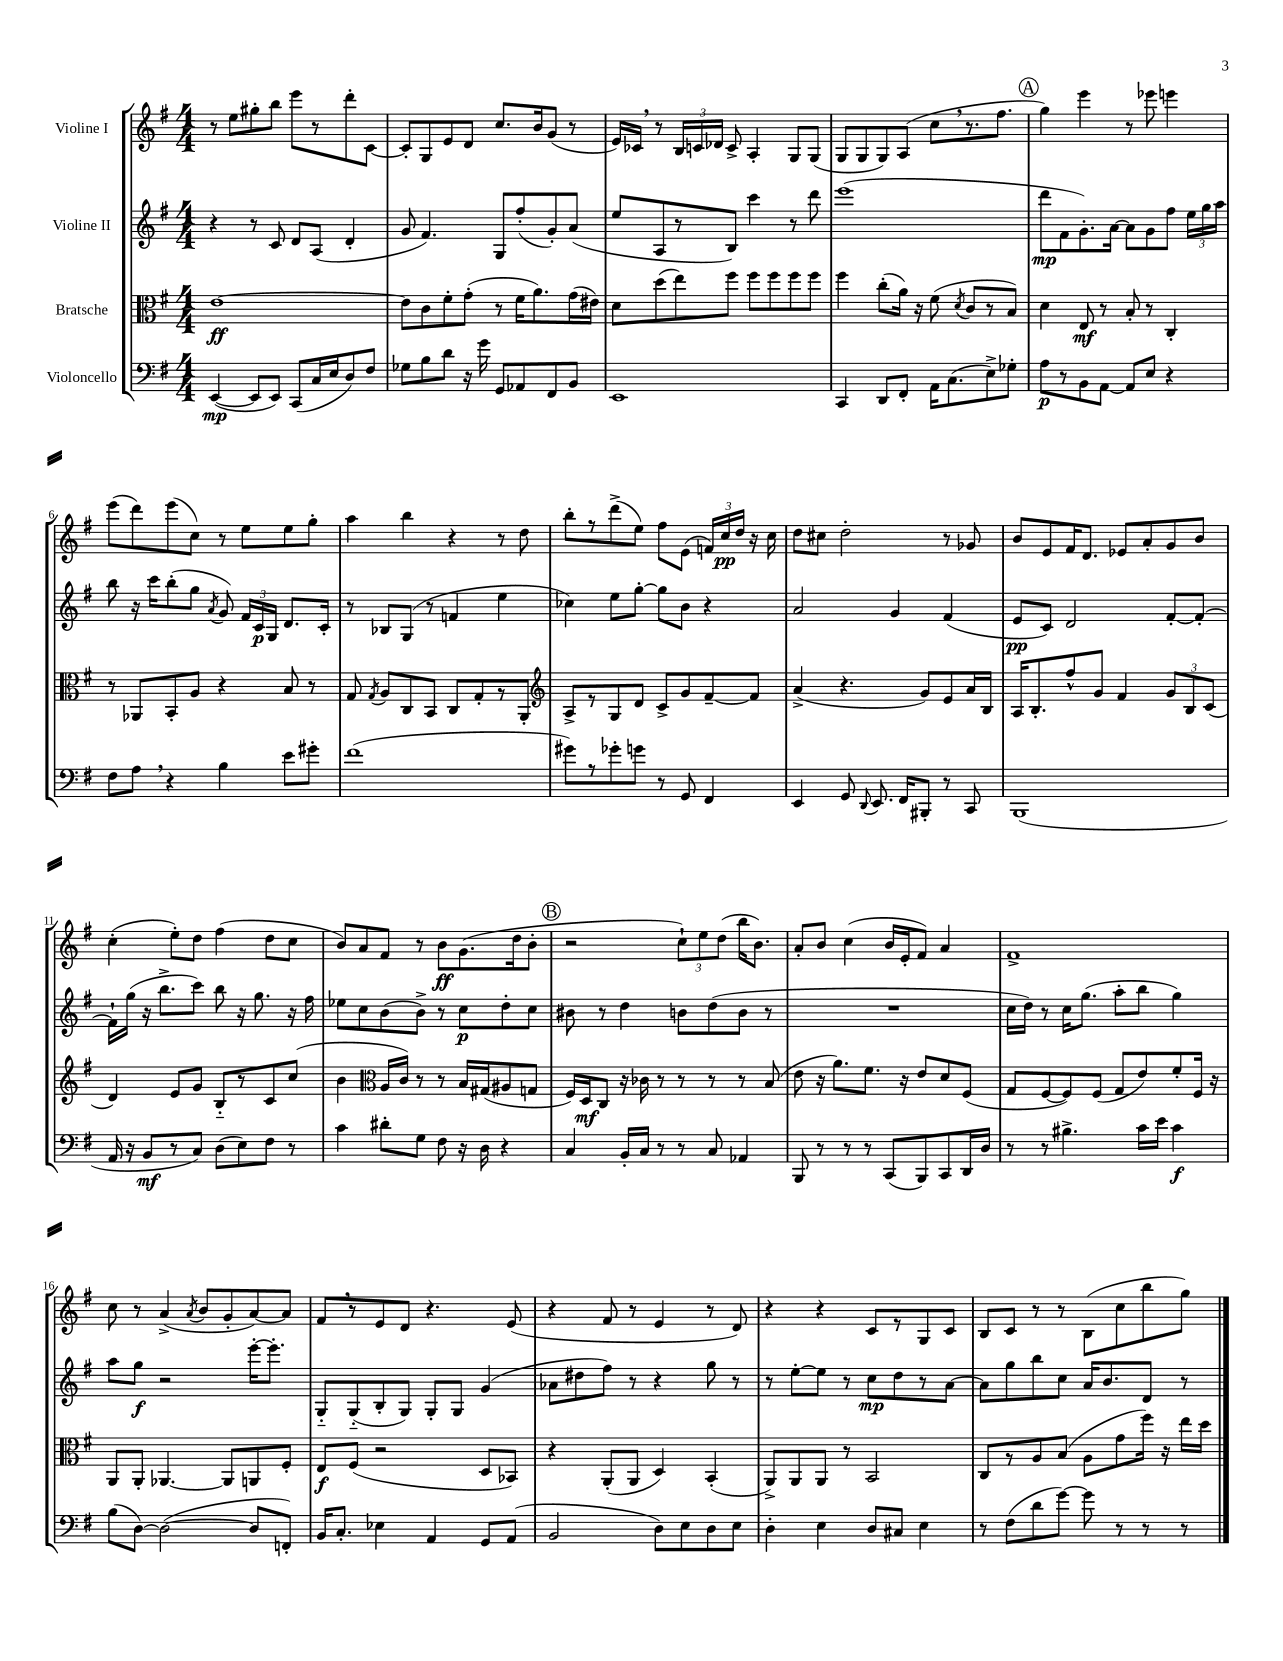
<<
\new StaffGroup <<
\new Staff = "s0" \with { instrumentName = "Violine I" } {
    \clef treble \key g \major \numericTimeSignature \time 4/4
    \autoBeamOff r8 e''8[ gis''8-. b''8] e'''8[ r8 d'''8-. c'8]~ |
    c'8[-. g8 e'8 d'8] c''8.[ b'16 g'8]( r8 |
    e'16[) ces'16] \breathe r8 \tuplet 3/2 { b16[ c'16 des'16] } c'8-> a4-. g8[ g8]( |
    g8[ g8 g8) a8]( c''8[ \breathe r8. fis''8.] |
    \mark \markup { \circle "A" } g''4) e'''4 r8 ees'''8 e'''4 |
    e'''8[( d'''8) e'''8( c''8]) r8 e''8[ e''8 g''8]-. |
    a''4 b''4 r4 r8 d''8 |
    b''8[-. r8 d'''8->( e''8]) fis''8[ e'8]( \tuplet 3/2 { f'16[) c''16\pp d''16] } r16 c''16 |
    d''8[ cis''8] d''2-. r8 ges'8 |
    b'8[ e'8 fis'16 d'8.] ees'8[ a'8-. g'8 b'8] |
    c''4-.( e''8[-.) d''8] fis''4( d''8[ c''8] |
    b'8[) a'8 fis'8] r8 b'8[\ff g'8.( d''16 b'8]-. |
    \mark \markup { \circle "B" } r2 \tuplet 3/2 { c''8[-!) e''8 d''8]( } b''16[ b'8.]) |
    a'8[-. b'8] c''4( b'16[ e'16-. fis'8]) a'4 |
    fis'1-> |
    c''8 r8 a'4->( \acciaccatura { a'8 } b'8[ g'8-. a'8~) a'8] |
    fis'8[ \breathe r8 e'8 d'8] r4. e'8( |
    r4 fis'8 r8 e'4 r8 d'8) |
    r4 r4 c'8[ r8 g8 c'8] |
    b8[ c'8] r8 r8 b8[( c''8 b''8 g''8]) \bar "|." |
}
\new Staff = "s1" \with { instrumentName = "Violine II" } {
    \clef treble \key g \major \numericTimeSignature \time 4/4
    \autoBeamOff r4 r8 c'8 d'8[ a8]( d'4-. |
    g'8 fis'4.) g8[ fis''8-.( g'8-.) a'8]( |
    e''8[ a8 r8 b8]) c'''4 r8 d'''8 |
    e'''1( |
    \mark \markup { \circle "A" } d'''8[\mp fis'8 g'8.-.) a'16]~ a'8[ g'8 fis''8] \tuplet 3/2 { e''16[ g''16 a''16] } |
    b''8 r16 c'''16[ b''8-.( g''8] \acciaccatura { a'8 } g'8) \tuplet 3/2 { fis'16[ c'16\p g16] } d'8.[ c'16]-. |
    r8 bes8[ g8]( r8 f'4 e''4 |
    ces''4) e''8[ g''8]~-. g''8[ b'8] r4 |
    a'2 g'4 fis'4( |
    e'8[\pp c'8]) d'2 fis'8[~-. fis'8]~-. |
    fis'16[-! g''16]( r16 b''8.[-> c'''8]) b''8 r16 g''8. r16 fis''16 |
    ees''8[ c''8 b'8( b'8]->) r8 c''8[\p d''8-. c''8] |
    \mark \markup { \circle "B" } bis'8 r8 d''4 b'8[ d''8( b'8] r8 |
    R1 |
    c''16[ d''16]) r8 c''16[ g''8.]( a''8[-. b''8] g''4) |
    a''8[ g''8]\f r2 e'''16[~-. e'''8.]-. |
    g8[-_ g8-_( b8-. g8]) g8[-. g8] g'4( |
    aes'8[ dis''8 fis''8]) r8 r4 g''8 r8 |
    r8 e''8[~-. e''8] r8 c''8[\mp d''8 r8 a'8]~ |
    a'8[ g''8 b''8 c''8] a'16[ b'8. d'8] r8 \bar "|." |
}
\new Staff = "s2" \with { instrumentName = "Bratsche" } {
    \clef alto \key g \major \numericTimeSignature \time 4/4
    \autoBeamOff e'1~\ff |
    e'8[ c'8 fis'8-. g'8]-.( r8 fis'16[ a'8.) g'16( eis'16]) |
    d'8[ d''8( e''8) fis''8] fis''8[ fis''8 fis''8 fis''8] |
    fis''4 c''8[-.( a'16]) r16 fis'8( \acciaccatura { d'8 } c'8[ r8 b8]) |
    \mark \markup { \circle "A" } d'4 e8\mf r8 b8-. r8 c4-. |
    r8 aes,8[ b,8-. a8] r4 b8 r8 |
    g8 \acciaccatura { g8 } a8[ c8 b,8] c8[ g8-. r8 a,8]-. |
    \clef treble a8[-> r8 g8 d'8] c'8[-> g'8 fis'8~-- fis'8] |
    a'4->( r4. g'8[) e'8 a'16 b16] |
    a16[ b8.-. fis''8-^ g'8] fis'4 \tuplet 3/2 { g'8[ b8 c'8]( } |
    d'4) e'8[ g'8] b8[-_ r8 c'8 c''8]( |
    b'4 \clef alto a16[ c'16]) r8 r8 b16[ gis16( ais8 g8] |
    \mark \markup { \circle "B" } fis16[) d16\mf c8] r16 ces'16 r8 r8 r8 r8 b8( |
    e'8 r16 a'8.[) fis'8.] r16 e'8[ d'8 fis8]( |
    g8[ fis8~ fis8) fis8]( g8[ e'8) fis'8-. fis16] r16 |
    a,8[ a,8]-. aes,4.~ aes,8[ a,8 fis8]-. |
    e8[\f fis8]( r2 d8[ bes,8]) |
    r4 a,8[-.( a,8] d4) b,4-.( |
    a,8[->) a,8 a,8] r8 b,2 |
    c8[ r8 a8 b8]( a8[ g'8 fis''16]) r16 e''16[ d''16] \bar "|." |
}
\new Staff = "s3" \with { instrumentName = "Violoncello" } {
    \clef bass \key g \major \numericTimeSignature \time 4/4
    \autoBeamOff e,4~\mp( e,8[ e,8]) c,8[( c16 e16 d8) fis8] |
    ges8[ b8 d'8] r16 g'16 g,8[ aes,8 fis,8 b,8] |
    e,1 |
    c,4 d,8[ fis,8]-. a,16[ c8.( e8->) ges8]-. |
    \mark \markup { \circle "A" } a8[\p r8 b,8 a,8]~ a,8[ e8] r4 |
    fis8[ a8] \breathe r4 b4 e'8[ gis'8]-. |
    fis'1( |
    gis'8[) r8 ges'8-. g'8] r8 g,8 fis,4 |
    e,4 g,8 \appoggiatura { d,8 } e,8. fis,16[ bis,,8]-. r8 c,8 |
    b,,1( |
    a,16 r16 b,8[\mf r8 c8]) d8[( e8) fis8] r8 |
    c'4 dis'8[-. g8] fis8 r16 d16 r4 |
    \mark \markup { \circle "B" } c4 b,16[-. c16] r8 r8 c8 aes,4 |
    b,,8 r8 r8 r8 c,8[( b,,8) c,8 d,16 d16] |
    r8 r8 bis4.-> c'16[ e'16] c'4\f |
    b8[( d8]~) d2~( d8[ f,8]-.) |
    b,16[ c8.]-. ees4 a,4 g,8[ a,8]( |
    b,2 d8[) e8 d8 e8] |
    d4-. e4 d8[ cis8] e4 |
    r8 fis8[( d'8 g'8]~) g'8 r8 r8 r8 \bar "|." |
}
>>
>>
